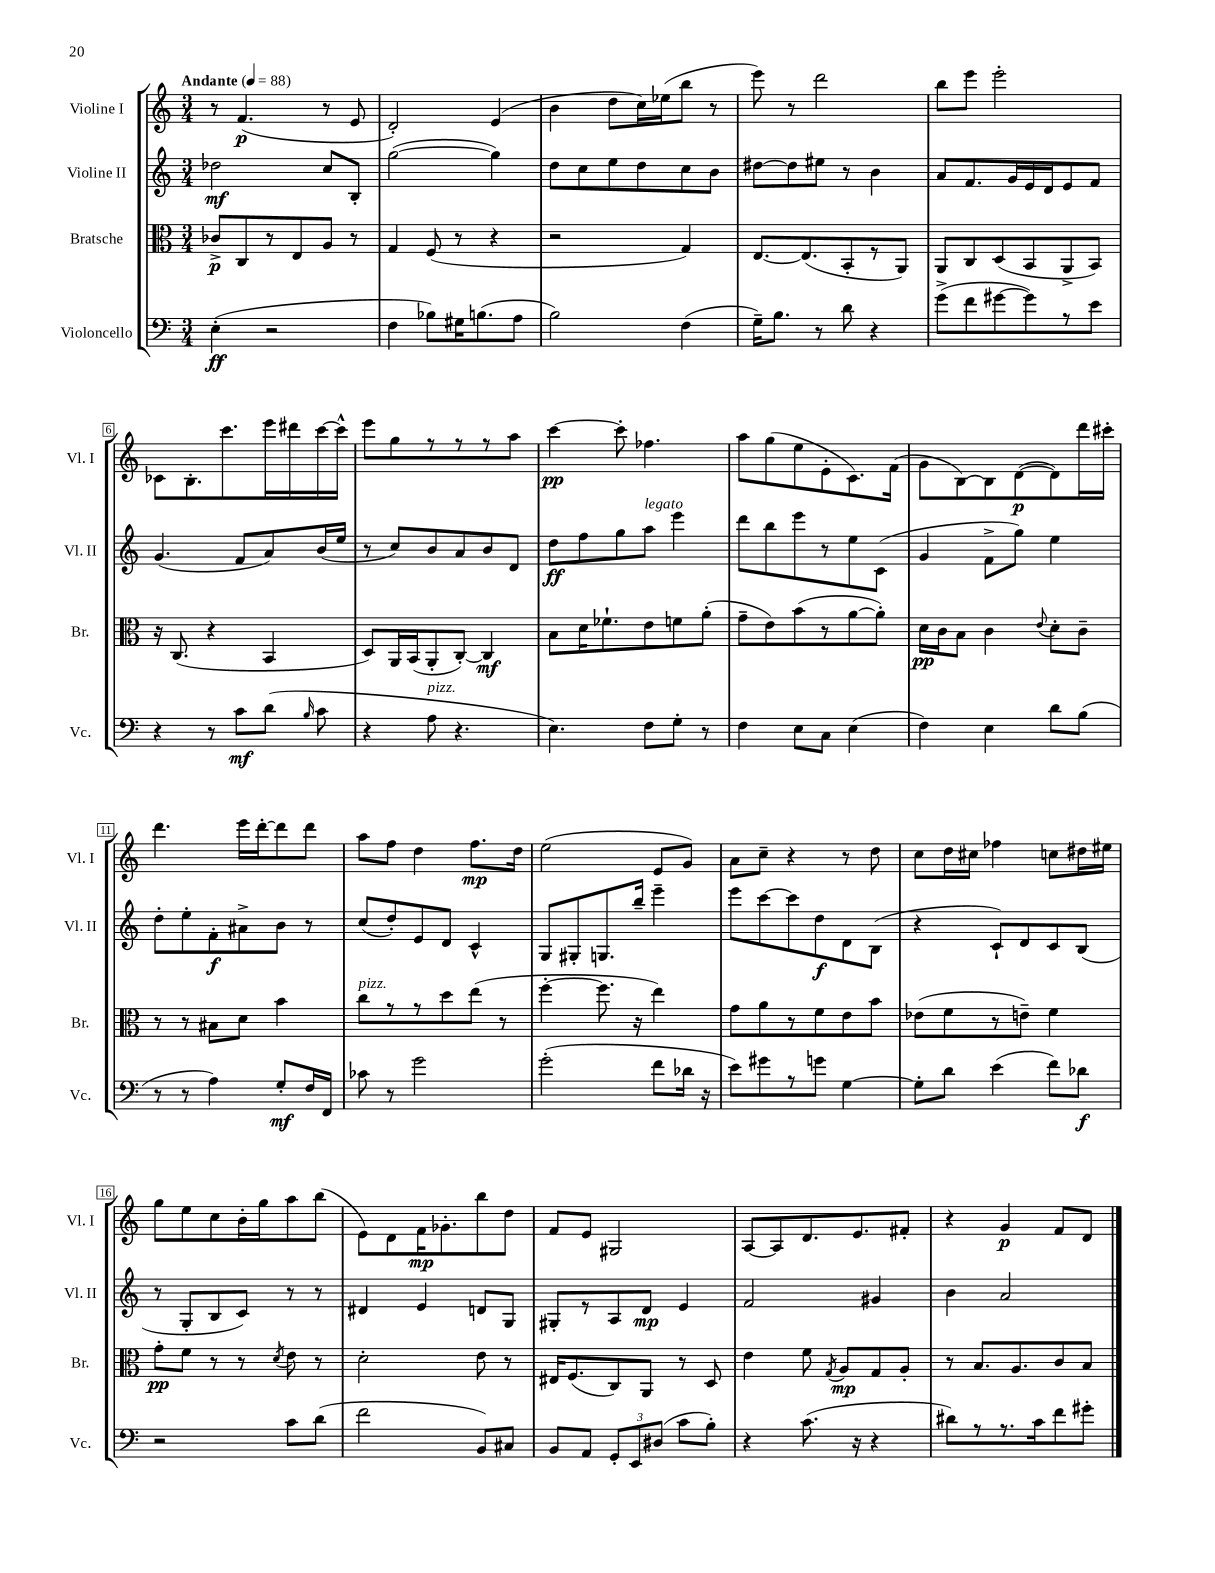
<<
\new StaffGroup <<
\new Staff = "s0" \with { instrumentName = "Violine I" shortInstrumentName = "Vl. I" } {
    \clef treble \key c \major \numericTimeSignature \time 3/4 \tempo "Andante" 4 = 88
    \autoBeamOff r8 f'4.\p( r8 e'8 |
    d'2-.) e'4( |
    b'4 d''8[ c''16) ees''16( b''8] r8 |
    e'''8) r8 d'''2 |
    b''8[ e'''8] e'''2-. |
    ces'8[ b8.-. c'''8. e'''16 dis'''16 c'''16~ c'''16]-^ |
    e'''8[ g''8 r8 r8 r8 a''8] |
    c'''4~\pp c'''8-. fes''4. |
    a''8[ g''8( e''8 e'8-. c'8.) f'16]( |
    g'8[ b8~) b8 d'8~\p( d'8) d'''16 cis'''16]-. |
    d'''4. e'''16[ d'''16~-. d'''8 d'''8] |
    a''8[ f''8] d''4 f''8.[\mp d''16] |
    e''2( e'8[ g'8]) |
    a'8[ c''8]-- r4 r8 d''8 |
    c''8[ d''16 cis''16] fes''4 c''8[ dis''16 eis''16] |
    g''8[ e''8 c''8 b'16-. g''16 a''8 b''8]( |
    e'8[) d'8 f'16\mp ges'8.-. b''8 d''8] |
    f'8[ e'8] gis2 |
    a8[~ a8 d'8. e'8. fis'8]-. |
    r4 g'4\p f'8[ d'8] \bar "|." |
}
\new Staff = "s1" \with { instrumentName = "Violine II" shortInstrumentName = "Vl. II" } {
    \clef treble \key c \major \numericTimeSignature \time 3/4
    \autoBeamOff des''2\mf c''8[ b8]-. |
    g''2~( g''4) |
    d''8[ c''8 e''8 d''8 c''8 b'8] |
    dis''8[~ dis''8 eis''8] r8 b'4 |
    a'8[ f'8. g'16 e'16 d'16 e'8 f'8] |
    g'4.( f'8[ a'8) b'16( e''16] |
    r8 c''8[) b'8 a'8 b'8 d'8] |
    d''8[\ff f''8 g''8 a''8]^\markup { \italic "legato" } e'''4 |
    d'''8[ b''8 e'''8 r8 e''8 c'8]( |
    g'4 f'8[-> g''8]) e''4 |
    d''8[-. e''8-. f'8-.\f ais'8-> b'8] r8 |
    c''8[( d''8-.) e'8 d'8] c'4-^ |
    g8[ gis8-. g8. b''16]-- e'''4-- |
    e'''8[ c'''8~ c'''8 d''8\f d'8 b8]( |
    r4 c'8[-!) d'8 c'8 b8]( |
    r8 g8[-. b8 c'8]) r8 r8 |
    dis'4 e'4 d'8[ g8] |
    gis8[-. r8 a8 d'8]\mp e'4 |
    f'2 gis'4 |
    b'4 a'2 \bar "|." |
}
\new Staff = "s2" \with { instrumentName = "Bratsche" shortInstrumentName = "Br." } {
    \clef alto \key c \major \numericTimeSignature \time 3/4
    \autoBeamOff ces'8[->\p c8 r8 e8 a8] r8 |
    g4 f8( r8 r4 |
    r2 g4) |
    e8.[~ e8.( b,8-. r8 a,8]) |
    a,8[ c8 d8( b,8 a,8-> b,8]) |
    r16 c8.( r4 b,4 |
    d8[) a,16 b,16( a,8-. c8]~-.) c4\mf |
    b8[ d'16 fes'8.-! e'8 f'8 a'8]-.( |
    g'8[-- e'8) b'8( r8 a'8~ a'8]-.) |
    d'16[\pp c'16 b8] c'4 \appoggiatura { e'8 } d'8[-. c'8]-- |
    r8 r8 bis8[ d'8] b'4 |
    c''8[^\markup { \italic "pizz." } r8 r8 d''8 e''8]( r8 |
    f''4~-. f''8. r16 e''4) |
    g'8[ a'8 r8 f'8 e'8 b'8] |
    ees'8[( f'8 r8 e'8]--) f'4 |
    g'8[-.\pp f'8] r8 r8 \acciaccatura { d'8 } e'8 r8 |
    d'2-. e'8 r8 |
    eis16[ f8.( c8) a,8] r8 d8 |
    e'4 f'8 \acciaccatura { g8 } a8[\mp g8 a8]-. |
    r8 b8.[ a8. c'8 b8] \bar "|." |
}
\new Staff = "s3" \with { instrumentName = "Violoncello" shortInstrumentName = "Vc." } {
    \clef bass \key c \major \numericTimeSignature \time 3/4
    \autoBeamOff e4-.\ff( r2 |
    f4 bes8[) gis16 b8.( a8] |
    b2) f4( |
    g16[--) b8.] r8 d'8 r4 |
    g'8[->( f'8 gis'8~ gis'8) r8 e'8] |
    r4 r8 c'8[\mf d'8]( \grace { b16 } c'8 |
    r4 a8^\markup { \italic "pizz." } r4. |
    e4.) f8[ g8]-. r8 |
    f4 e8[ c8] e4( |
    f4) e4 d'8[ b8]( |
    r8 r8 a4) g8[-.\mf f16 f,16] |
    ces'8 r8 g'2 |
    g'2-.( f'8[ des'16] r16 |
    e'8[) gis'8 r8 g'8] g4~ |
    g8[-. d'8] e'4( f'8[) des'8]\f |
    r2 c'8[ d'8]( |
    f'2 b,8[) cis8] |
    b,8[ a,8] \tuplet 3/2 { g,8[-. e,8 dis8]( } c'8[ b8]-.) |
    r4 c'8.( r16 r4 |
    dis'8[) r8 r8. c'16 f'8 gis'8]-. \bar "|." |
}
>>
>>
\layout { \context { \Score \override BarNumber.stencil = #(make-stencil-boxer 0.1 0.3 ly:text-interface::print) } }
